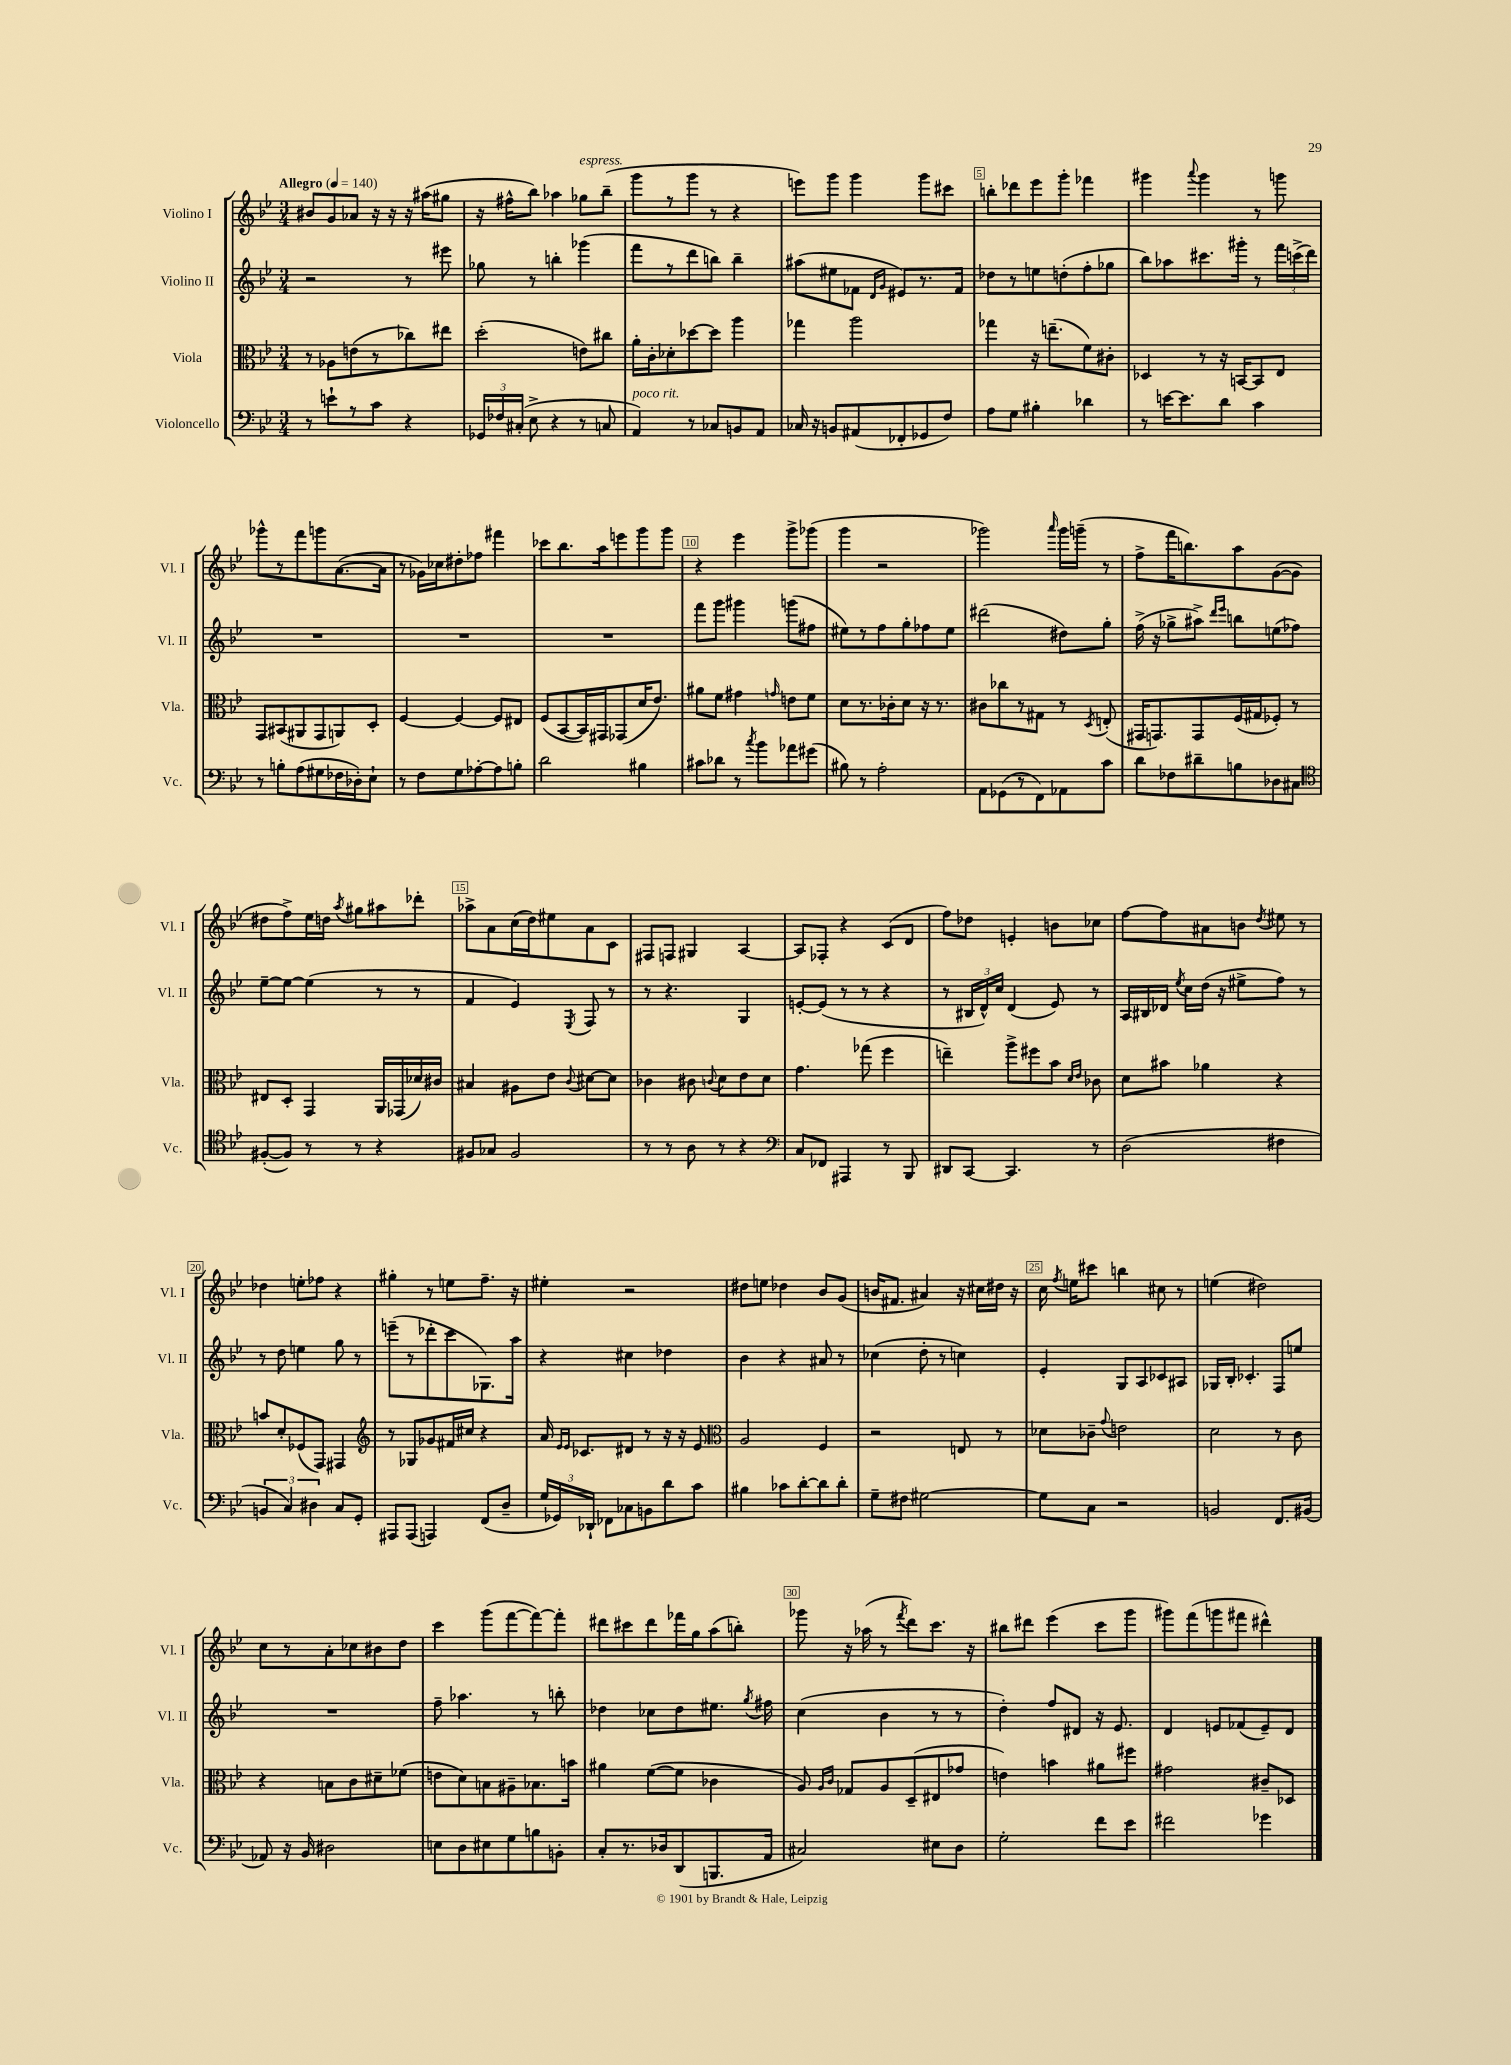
<<
\new StaffGroup <<
\new Staff = "s0" \with { instrumentName = "Violino I" shortInstrumentName = "Vl. I" } {
    \clef treble \key bes \major \numericTimeSignature \time 3/4 \tempo "Allegro" 4 = 140
    \autoBeamOff bis'8[ g'8 aes'8] r16 r16 r16 ais''16[( gis''8] |
    r16 fis''16[-^ bes''8]) aes''4 ges''8[^\markup { \italic "espress." } bes''8]--( |
    g'''8[ r8 g'''8] r8 r4 |
    e'''8[) g'''8] g'''4 g'''8[ cis'''8] |
    b''8[-. des'''8 ees'''8 g'''8]-. fes'''4 |
    gis'''4 \appoggiatura { a'''8 } gis'''4 r8 g'''8 |
    ges'''8[-^ r8 f'''8 g'''8 a'8.~( a'16] |
    r8 ges'16[) ces''16 dis''8-. fes''8] fis'''4 |
    ces'''8[ bes''8. a''16 e'''8 g'''8 g'''8] |
    r4 ees'''4 g'''8[-> ges'''8]( |
    g'''4 r2 |
    ges'''2) \grace { a'''16 } ges'''16[ g'''16]--( r8 |
    f''8[-> f'''16 b''8.) a''8 g'8~( g'8] |
    dis''8[ f''8->) ees''16 d''16] \acciaccatura { a''8 } gis''8[ ais''8 des'''8]-. |
    aes''8[-> a'8 c''16( d''16) eis''8 a'8 c'8] |
    fis8[ f8] gis4 a4~ |
    a8[ fes8]-. r4 c'8[( d'8] |
    f''8[) des''8] e'4-. b'8[ ces''8] |
    f''8[~ f''8 ais'8 b'8] \acciaccatura { d''8 } eis''8 r8 |
    des''4 e''8[-. fes''8] r4 |
    gis''4-. r8 e''8[ f''8.]-- r16 |
    eis''4-. r2 |
    dis''8[ e''8] des''4 bes'8[ g'8]( |
    b'16[ fis'8.] ais'4) r16 cis''16[ dis''16] r16 |
    c''16 \acciaccatura { f''8 } e''16[ cis'''8] b''4 cis''8 r8 |
    e''4( dis''2) |
    c''8[ r8 a'8-. ces''8 bis'8 d''8] |
    c'''4 g'''8[( f'''8~ f'''8~) f'''8]-. |
    dis'''8[ cis'''8 dis'''8 fes'''16 g''16 a''8( b''8]-.) |
    ges'''8 r16 aes''16( r8 \acciaccatura { f'''8 } d'''8[) c'''8.] r16 |
    bis''8[ dis'''8] ees'''4( c'''8[ g'''8] |
    gis'''8[) f'''8( g'''8 fis'''8] dis'''4-^) \bar "|." |
}
\new Staff = "s1" \with { instrumentName = "Violino II" shortInstrumentName = "Vl. II" } {
    \clef treble \key bes \major \numericTimeSignature \time 3/4
    \autoBeamOff r2 r8 eis'''8 |
    ges''8 r8 b''4-. ges'''4( |
    f'''8[ r8 d'''8 b''8]) b''4-- |
    ais''8[( eis''8 fes'8] \grace { d'16[ g'16] } eis'8[) r8. fes'16] |
    des''8[ r8 e''8 d''8-.( f''8-. ges''8] |
    bes''8[) aes''8 cis'''8. gis'''16]-. r8 \tuplet 3/2 { f'''16[ c'''16->( d'''16]) } |
    R2. |
    R2. |
    R2. |
    f'''8[ g'''8] gis'''4 g'''8[( fis''8] |
    eis''8[) r8 f''8 g''8-. fes''8 eis''8] |
    dis'''2( dis''8[) g''8]-. |
    f''16->( r16 ges''8[-> ais''8]->) \grace { d'''16[ ees'''16] } b''8[ e''8( fes''8]) |
    ees''8[~-- ees''8]~ ees''4( r8 r8 |
    f'4 ees'4) \acciaccatura { ees8 } f8 r8 |
    r8 r4. g4 |
    e'8[~-. e'8]( r8 r8 r4 |
    r8 \tuplet 3/2 { bis16[ d'16-^) c''16] } d'4( ees'8) r8 |
    a16[ bis16 des'16] \acciaccatura { ees''8 } c''16[ d''16]( r16 eis''8[-> f''8]) r8 |
    r8 d''8 e''4 g''8 r8 |
    e'''8[--( r8 des'''8-. c'''8 ges8.) a''16] |
    r4 cis''4 des''4 |
    bes'4 r4 ais'8 r8 |
    ces''4( d''8-. r8 c''4) |
    ees'4-. g8[ a8 ces'8 ais8] |
    ges16[ bes16]-. ces'4.-. f8[ e''8] |
    R2. |
    f''8-- aes''4. r8 b''8-. |
    des''4 ces''8[ des''8 eis''8.] \acciaccatura { g''8 } fis''16 |
    c''4( bes'4 r8 r8 |
    d''4-.) f''8[ dis'8] r16 ees'8. |
    d'4 e'8[ fes'8( e'8--) d'8] \bar "|." |
}
\new Staff = "s2" \with { instrumentName = "Viola" shortInstrumentName = "Vla." } {
    \clef alto \key bes \major \numericTimeSignature \time 3/4
    \autoBeamOff r8 aes8[ e'8( r8 ces''8) eis''8] |
    d''2-.( e'8[) cis''8] |
    a'16[-. c'16-. des'8-. des''8~ des''8] a''4 |
    ges''4 a''2 |
    ges''4 r16 e''8.[--( f'8) cis'8]-. |
    des4 r8 r16 b,16[~ b,8 ees8] |
    g,8[ bis,8( ais,8 g,8 a,8) d8]-. |
    f4~ f4~ f8[ eis8] |
    f8[( bes,8~ bes,16) gis,16 ges,8( d'16 ees'8.]) |
    ais'8[ f'8] gis'4 \grace { g'16 } e'8[ f'8] |
    d'8[ r8. ces'16-. d'8] r16 r8. |
    cis'8[ ces''8 r8 gis8] r8 \acciaccatura { d8 } e8-.( |
    gis,16[ g,8.) g,8 f16( gis16 fes8]-.) r8 |
    eis8[ d8]-. g,4 a,16[ ges,16( des'16) cis'16] |
    bis4 ais8[ ees'8] \appoggiatura { c'8 } dis'8[~ dis'8] |
    ces'4 cis'8 \appoggiatura { c'8 } d'8[ ees'8 d'8] |
    g'4. ges''8( f''4 |
    e''4--) a''8[-> fis''8 bes'8] \grace { d'16[ ees'16] } ces'8 |
    d'8[ bis'8] aes'4 r4 |
    b'8[ d'8-. fes8( g,8]) gis,4 |
    \clef treble r8 ges8[ ges'8 fis'16 cis''16] r4 |
    a'16 \grace { ees'16[ ees'16] } ces'8.[ dis'8] r8 r16 r16 ees'8 |
    \clef alto a2 f4 |
    r2 e8 r8 |
    des'8[ ces'8]-- \appoggiatura { g'8 } e'2 |
    d'2 r8 c'8 |
    r4 b8[ c'8 dis'8-- fes'8]( |
    e'8[ d'8) b8 ais8-- bes8. b'16] |
    ais'4 f'8[~( f'8] ces'4 |
    a8) \grace { a16[ c'16] } ges8[ a8 d8--( eis8 ges'8] |
    e'4) b'4 ais'8[ fis''8] |
    gis'2 cis'8[-- des8] \bar "|." |
}
\new Staff = "s3" \with { instrumentName = "Violoncello" shortInstrumentName = "Vc." } {
    \clef bass \key bes \major \numericTimeSignature \time 3/4
    \autoBeamOff r8 e'8[-! r8 c'8] r4 |
    \tuplet 3/2 { ges,16[ fes16 cis16]-.( } ees8-> r4 r8 c8 |
    a,4^\markup { \italic "poco rit." }) r8 ces8[ b,8 a,8] |
    ces16 r16 b,8[ ais,8( fes,8-. ges,8 f8]) |
    a8[ g8] bis4-. des'4 |
    r8 e'16[~ e'8. d'8] c'4 |
    r8 b8[-. a8( gis8 fes16 des16-.) ees8]-! |
    r8 f8[ g8 aes8~-. aes8 b8]-. |
    d'2 bis4 |
    cis'8[ des'8] r8 \acciaccatura { c''8 } bes'8[ aes'8 gis'8]( |
    bis8) r8 a2-. |
    a,8[ ges,8( r8 f,8) aes,8 c'8] |
    d'8[ fes8 dis'8-- b8 des8 cis8] |
    \clef tenor fis8[~-.( fis8]) r8 r8 r4 |
    fis8[ ges8] fis2 |
    r8 r8 a8 r8 r4 |
    \clef bass c8[ fes,8] ais,,4 r8 bes,,8 |
    dis,8[ c,8]~ c,4. r8 |
    d2( fis4 |
    \tuplet 3/2 { b,4 c4) dis4 } c8[ g,8]-. |
    ais,,8[ ais,,8]( a,,4) f,8[( d8]-- |
    \tuplet 3/2 { g16[ ges,16) des,16]-! } fes,8[ ces8 b,8 d'8 c'8] |
    bis4 ces'8[ d'8~-. d'8 d'8]-. |
    g8[-- fis8] gis2~ |
    gis8[ c8] r2 |
    b,2 f,8.[ bis,16]( |
    aes,8) r16 bes,16 dis2 |
    e8[ d8 eis8 g8 b8 b,8]-. |
    c8[-. r8. des16 d,8( b,,8. a,16] |
    cis2) eis8[ d8] |
    g2-. f'8[ ees'8] |
    fis'2 ges'4 \bar "|." |
}
>>
>>
\layout { \context { \Score \override BarNumber.break-visibility = ##(#f #t #t) barNumberVisibility = #(every-nth-bar-number-visible 5) \override BarNumber.stencil = #(make-stencil-boxer 0.1 0.3 ly:text-interface::print) } }
